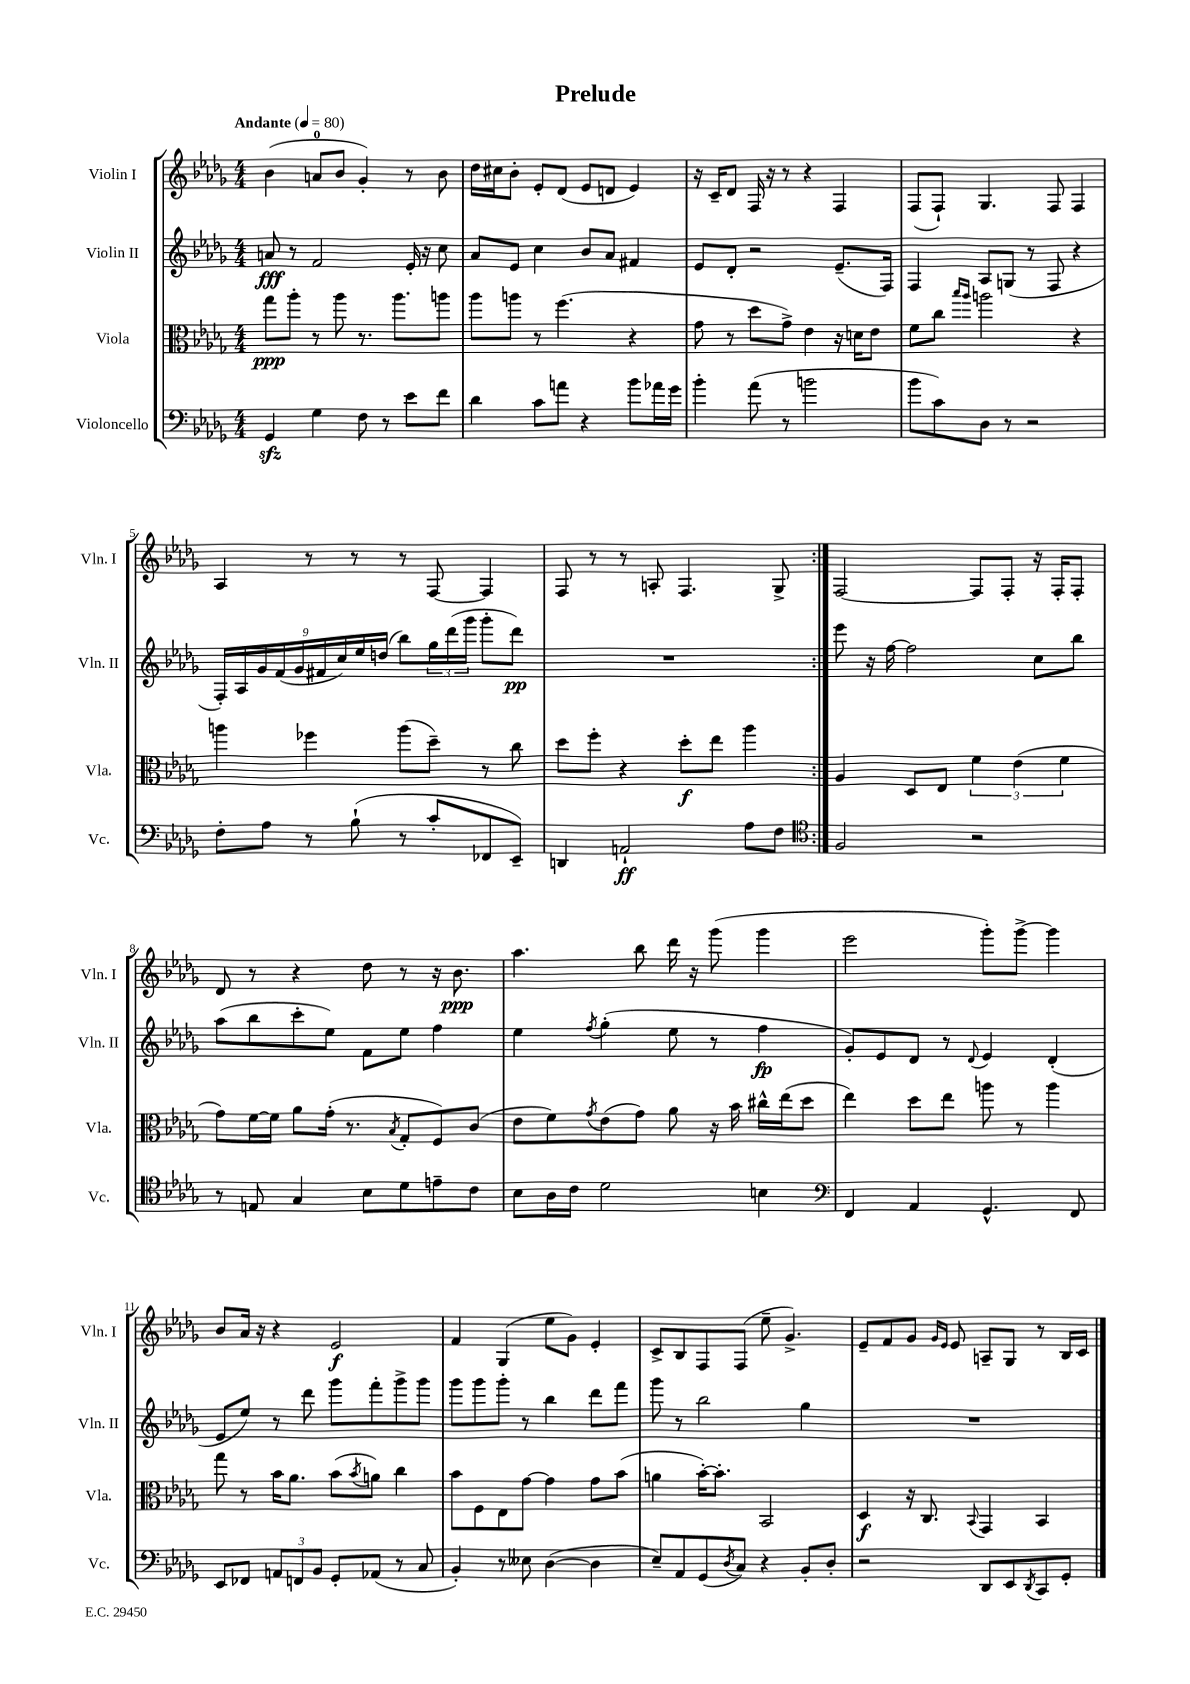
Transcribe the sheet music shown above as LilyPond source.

\header { title = "Prelude" }
<<
\new StaffGroup <<
\new Staff = "s0" \with { instrumentName = "Violin I" shortInstrumentName = "Vln. I" } {
    \clef treble \key des \major \numericTimeSignature \time 4/4 \tempo "Andante" 4 = 80
    \repeat volta 2 { bes'4( a'8-0 bes'8 ges'4-.) r8 bes'8 |
    des''16 cis''16 bes'8-. ees'8-. des'8( ees'8 d'8 ees'4) |
    r16 c'16-- des'8 f16 r16 r8 r4 f4 |
    f8( f8-!) ges4. f8 f4 |
    aes4 r8 r8 r8 f8~ f4 |
    f8 r8 r8 a8-. f4. ges8-> | }
    f2~ f8 f8-. r16 f16-. f8-. |
    des'8 r8 r4 des''8 r8 r16 bes'8.\ppp |
    aes''4. bes''8 des'''16 r16 ges'''8( ges'''4 |
    ees'''2 ges'''8-.) ges'''8~-> ges'''4 |
    bes'8 aes'16 r16 r4 ees'2\f |
    f'4 ges4( ees''8 ges'8) ees'4-. |
    c'8-> bes8 f8 f8( ees''8-- ges'4.->) |
    ees'8-- f'8 ges'8 \grace { ges'16 ees'16 } ees'8 a8-- ges8 r8 bes16 c'16 \bar "|." |
}
\new Staff = "s1" \with { instrumentName = "Violin II" shortInstrumentName = "Vln. II" } {
    \clef treble \key des \major \numericTimeSignature \time 4/4
    \repeat volta 2 { a'8\fff r8 f'2 ees'16-. r16 c''8 |
    aes'8 ees'8 c''4 bes'8 aes'8 fis'4 |
    ees'8 des'8-. r2 ees'8.--( f16) |
    f4 aes8 g8( r8 f8 r4 |
    \tuplet 9/8 { f16-.) aes16 ges'16 f'16( ges'16 fis'16 c''16) ees''16 d''16( } bes''8) \tuplet 3/2 { ges''16 des'''16( ges'''16 } ges'''8-. des'''8\pp) |
    R1 | }
    ees'''8 r16 f''16~ f''2 c''8 bes''8 |
    aes''8( bes''8 c'''8-. ees''8) f'8 ees''8 f''4 |
    ees''4 \acciaccatura { f''8 } ges''4-.( ees''8 r8 f''4\fp |
    ges'8-.) ees'8 des'8 r8 \appoggiatura { des'8 } ees'4 des'4-.( |
    ees'8 ees''8) r8 des'''8 ges'''8 f'''8-. ges'''8-> ges'''8 |
    ges'''8 ges'''8 ges'''8-. r8 bes''4 des'''8 f'''8 |
    ges'''8 r8 bes''2 ges''4 |
    R1 \bar "|." |
}
\new Staff = "s2" \with { instrumentName = "Viola" shortInstrumentName = "Vla." } {
    \clef alto \key des \major \numericTimeSignature \time 4/4
    \repeat volta 2 { ges''8\ppp aes''8-. r8 aes''8 r8. aes''8. a''8 |
    aes''8 a''8 r8 f''4.( r4 |
    ges'8 r8 des''8 ges'8->) ees'4 r16 d'16 ees'8 |
    f'8 c''8 \grace { bes''16 aes''16 } a''2 r4 |
    a''4 fes''4 a''8( des''8--) r8 c''8 |
    des''8 f''8-. r4 des''8-.\f ees''8 aes''4 | }
    aes4 des8 ees8 \tuplet 3/2 { f'4 ees'4( f'4 } |
    ges'8) f'16~ f'16 aes'8 ges'16-.( r8. \acciaccatura { bes8 } ges8-. f8) c'8( |
    ees'8 f'8) \acciaccatura { ges'8 } ees'8( ges'8) aes'8 r16 bes'16 cis''16-^ ees''16( des''8 |
    ees''4) des''8 ees''8 a''8 r8 a''4 |
    ges''8 r8 bes'16 aes'8. bes'8( \acciaccatura { bes'8 } a'8) c''4 |
    bes'8 f8 ees8 ges'8~ ges'4 ges'8 bes'8( |
    a'4 bes'16~-.) bes'8.-. bes,2 |
    des4\f r16 c8. \appoggiatura { bes,8 } ges,4 bes,4 \bar "|." |
}
\new Staff = "s3" \with { instrumentName = "Violoncello" shortInstrumentName = "Vc." } {
    \clef bass \key des \major \numericTimeSignature \time 4/4
    \repeat volta 2 { ges,4\sfz ges4 f8 r8 ees'8 f'8 |
    des'4 c'8 a'8 r4 bes'8 aes'16 ges'16 |
    bes'4-. aes'8( r8 b'2 |
    bes'8 c'8) des8 r8 r2 |
    f8-. aes8 r8 bes8-!( r8 c'8-. fes,8 ees,8--) |
    d,4 a,2-!\ff aes8 f8 | }
    \clef tenor f2 r2 |
    r8 e8 ges4 bes8 des'8 e'8-- c'8 |
    bes8 aes16 c'16 des'2 b4 |
    \clef bass f,4 aes,4 ges,4.-^ f,8 |
    ees,8 fes,8 \tuplet 3/2 { a,8 f,8 bes,8 } ges,8-. aes,8( r8 c8 |
    bes,4-.) r8 eeses8 des4~( des4 |
    ees8--) aes,8 ges,8( \acciaccatura { des8 } c8) r4 bes,8-. des8-. |
    r2 des,8 ees,8 \acciaccatura { des,8 } c,8 ges,8-. \bar "|." |
}
>>
>>
